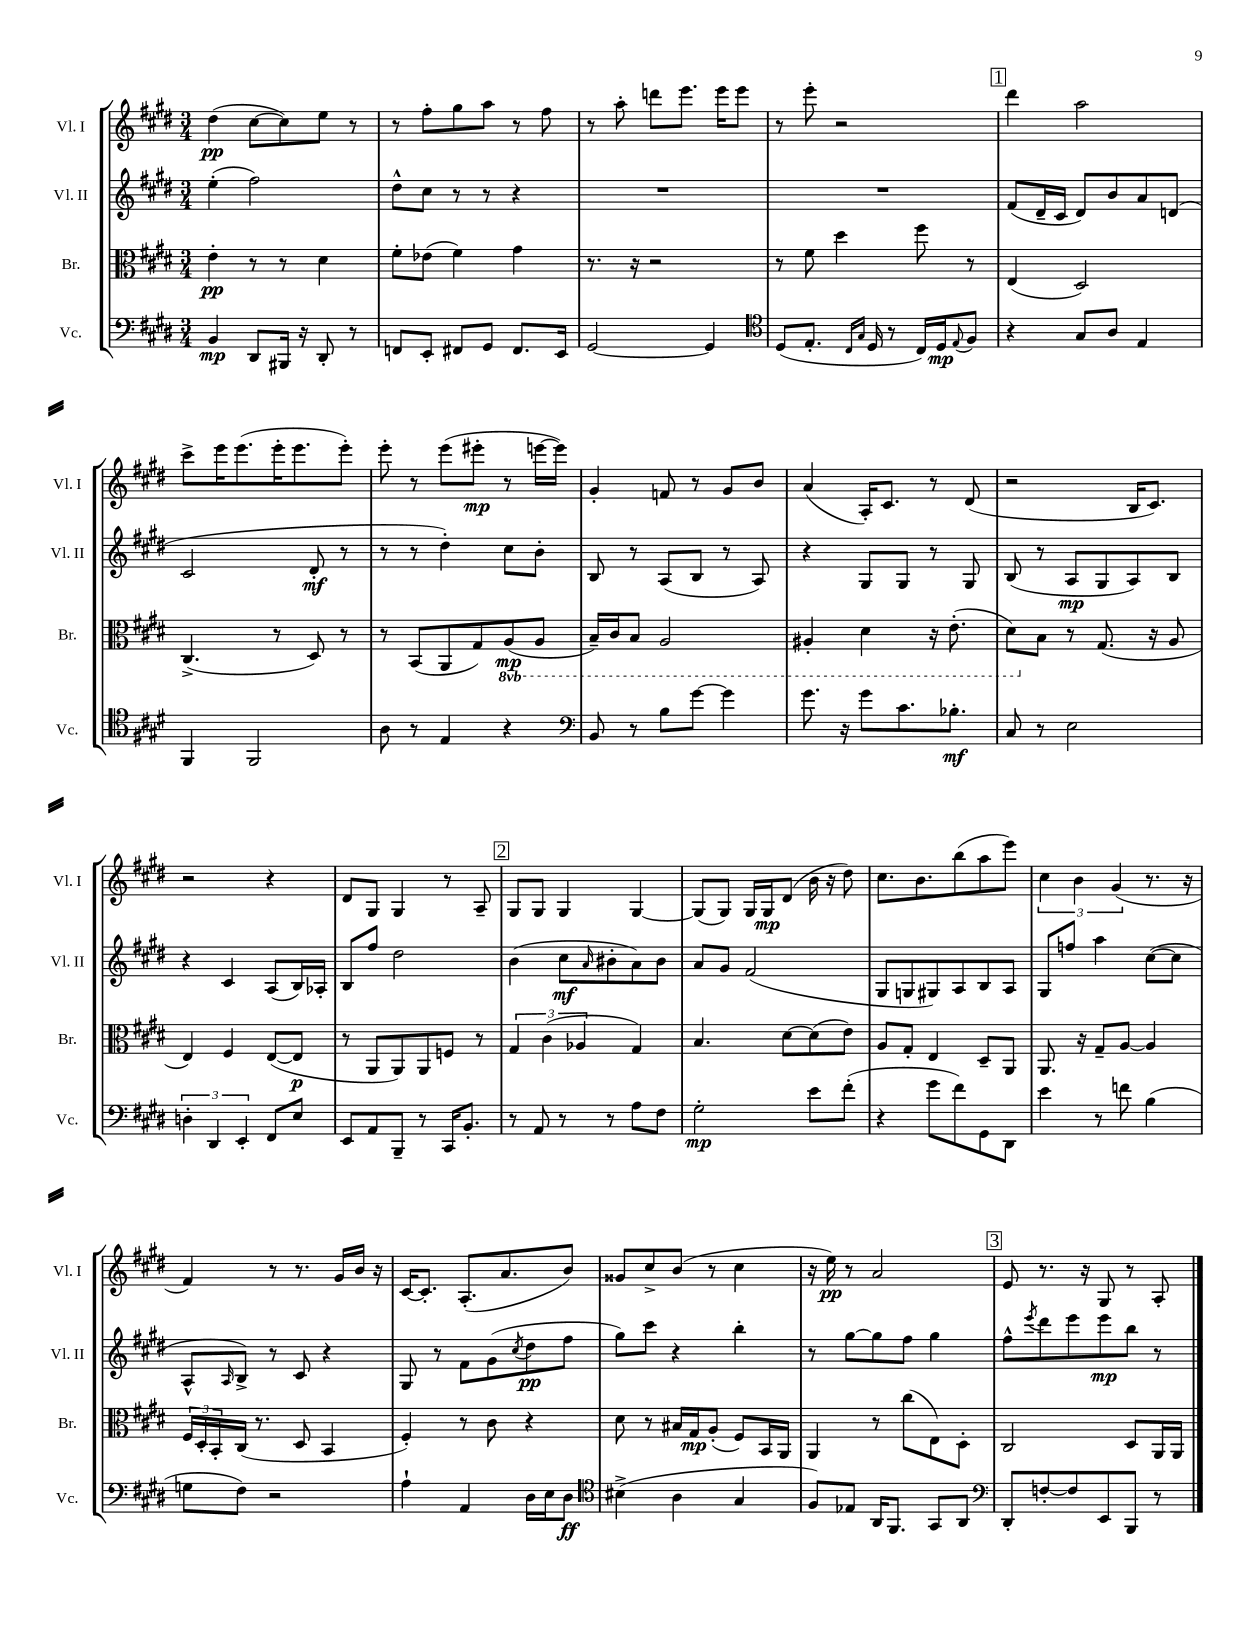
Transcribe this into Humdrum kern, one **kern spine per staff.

**kern	**kern	**kern	**kern
*staff4	*staff3	*staff2	*staff1
*clefF4	*clefC3	*clefG2	*clefG2
*k[f#c#g#d#]	*k[f#c#g#d#]	*k[f#c#g#d#]	*k[f#c#g#d#]
*M3/4	*M3/4	*M3/4	*M3/4
4BB/	4e'\	(4ee'\	(4dd#\
8DD#/L	8r	2ff#\)	[8cc#\L
16BBB#/Jk	8r	.	8cc#\])
16r	.	.	.
8DD#'/	4d#\	.	8ee\J
8r	.	.	8r
=	=	=	=
8FF/L	8f#'\L	8dd#^^\L	8r
8EE'/J	(8e-\J	8cc#\J	8ff#'\L
8FF#/L	4f#\)	8r	8gg#\
8GG#/J	.	8r	8aa\J
8.FF#/L	4g#\	4r	8r
.	.	.	8ff#\
16EE/Jk	.	.	.
=	=	=	=
[2GG#/	8.r	2.r	8r
.	.	.	8aa'\
.	16r	.	.
.	2r	.	8ddd\L
.	.	.	8.eee\J
4GG#/]	.	.	.
.	.	.	16eee\LK
.	.	.	8eee\J
=	=	=	=
*clefC4	*	*	*
(8D#/L	8r	2.r	8r
8.E'/J	8f#\	.	8eee'\
.	4dd#\	.	2r
16qqC#/LL	.	.	.
16qqG#/JJ	.	.	.
16D#/	.	.	.
8r	.	.	.
16C#/LL)	8ff#\	.	.
16D#/J	.	.	.
8qqE/	.	.	.
8F#/J	8r	.	.
=	=	=	=
4r	(4E/	(8f#/L	4ddd#\
.	.	16d#~/L	.
.	.	16c#/JJ	.
8G#/L	2D#/)	8d#/L)	2aa\
8A/J	.	8b/	.
4E/	.	8a/	.
.	.	(8d/J	.
=	=	=	=
4FF#/	(4.C#^/	2c#/	8ccc#^\L
.	.	.	16eee\K
.	.	.	(8.eee\
2FF#/	.	.	.
.	8r	.	16eee'\K
.	.	.	8.eee\
.	8D#/)	8d#'/	.
.	8r	8r	8eee'\J)
=	=	=	=
8A\	8r	8r	8eee'\
8r	(8BB/L	8r	8r
4E/	8AA/	4dd#'\)	(8eee\L
.	8G#/)	.	8eee#'\J
4r	(8AA/	8cc#\L	8r
.	8AA/J	8b'\J	[16eee\LL
.	.	.	16eee\]JJ)
=	=	=	=
*clefF4	*	*	*
8BB/	16BB~/LL)	8B/	4g#'/
.	16C#/J	.	.
8r	8BB/J	8r	.
8B\L	2AA/	(8A/L	8f/
[8g#\J	.	8B/J	8r
4g#\]	.	8r	8g#/L
.	.	8A/)	8b/J
=	=	=	=
8.g#\	4AA#'/	4r	(4a/
16r	.	.	.
8g#\L	4D#\	8G#/L	16A'/LK)
.	.	.	8.c#/J
8.c#\	.	8G#/J	.
.	16r	8r	8r
8.B-'\J	(8.E'\	.	.
.	.	8G#/	(8d#/
=	=	=	=
8C#/	8D#\L)	(8B/	2r
8r	8B\J	8r	.
2E\	8r	8A/L	.
.	(8.G#/	8G#/	.
.	.	8A/)	16B/LK
.	16r	.	8.c#/J)
.	8A/	8B/J	.
=	=	=	=
6D'\	4E/)	4r	2r
6DD#/	.	.	.
.	4F#/	4c#/	.
6EE'/	.	.	.
8FF#/L	([8E/L	(8A/L	4r
8E/J	8E/]J	16B/L)	.
.	.	16A-'/JJ	.
=	=	=	=
8EE/L	8r	8B/L	8d#/L
8AA/	8AA/L	8ff#/J	8G#/J
8BBB~/J	8AA/)	2dd#\	4G#/
8r	8AA/	.	.
16CC#/LK	8F/J	.	8r
8.BB'/J	.	.	.
.	8r	.	8A~/
=	=	=	=
8r	6G#/	(4b\	8G#/L
8AA/	.	.	8G#/J
.	(6c#\	.	.
8r	.	8cc#\L	4G#/
.	6A-/	.	.
.	.	16qqa/	.
8r	.	8b#'\	.
8A\L	4G#/)	8a\)	[4G#/
8F#\J	.	8b#\J	.
=	=	=	=
2G#'\	4.B/	8a/L	(8G#/]L
.	.	8g#/J	8G#/J)
.	.	(2f#/	16G#/LL
.	.	.	16G#/J
.	[8d#\L	.	(8d#/J
8e\L	(8d#\]	.	16b\
.	.	.	16r
(8f#'\J	8e\J)	.	8dd#\)
=	=	=	=
4r	8A/L	8G#/L	8.cc#\L
.	8G#'/J	8G/	.
.	.	.	8.b\
8g#\L	4E/	8G#/)	.
8f#\)	.	8A/	(8bb\
8GG#\	8D#~/L	8B/	8aa\
8DD#\J	8AA/J	8A/J	8eee\J)
=	=	=	=
4e\	8.AA/	8G#/L	6cc#\
.	.	8ff/J	.
.	.	.	6b\
.	16r	.	.
8r	8G#~/L	4aa\	.
.	.	.	(6g#/
8f\	[8A/J	.	.
(4B\	4A/]	([8cc#\L	8.r
.	.	8cc#\]J	.
.	.	.	16r
=	=	=	=
8G\L	24F#/LL	8A^^/L	4f#/)
.	24D#'/	.	.
.	24BB'/	.	.
.	.	16qqA/	.
8F#\J)	(16C#/JJ	8B^/J)	.
.	8.r	.	.
2r	.	8r	8r
.	8D#/	8c#/	8.r
.	4BB/	4r	.
.	.	.	16g#/LL
.	.	.	16b/JJ
.	.	.	16r
=	=	=	=
4A`\	4F#'/)	8G#/	[16c#/LK
.	.	.	8.c#'/]J
.	.	8r	.
4AA/	8r	8f#\L	(8.A'/L
.	8c#\	(8g#\	.
.	.	.	8.a/
.	.	8qcc#/	.
16D#\LL	4r	8dd#\	.
16E\J	.	.	.
8D#\J	.	8ff#\J	8b/J)
=	=	=	=
*clefC4	*	*	*
(4B#^\	8d#\	8gg#\L)	8g##/L
.	8r	8ccc#\J	8cc#^/
4A\	16B#/LL	4r	(8b/J
.	16G#/J	.	.
.	(8A'/J	.	8r
4G#/	8F#/L)	4bb'\	4cc#\
.	16BB/L	.	.
.	16AA/JJ	.	.
=	=	=	=
8F#/L)	4AA/	8r	16r
.	.	.	16ee\)
8E-/J	.	[8gg#\L	8r
16AA/LK	8r	8gg#\]	2a/
8.FF#/J	.	.	.
.	(8cc#\L	8ff#\J	.
8GG#/L	8E\)	4gg#\	.
8AA/J	8D#'\J	.	.
=	=	=	=
*clefF4	*	*	*
8DD#'/L	2C#/	8ff#^^\L	8e/
.	.	8qeee/	.
[8F'/	.	8ddd#\	8.r
8F/]	.	8eee\	.
.	.	.	16r
8EE/	.	8eee\	8G#/
8BBB/J	8D#/L	8bb\J	8r
8r	16AA/L	8r	8A'/
.	16AA/JJ	.	.
==	==	==	==
*-	*-	*-	*-
